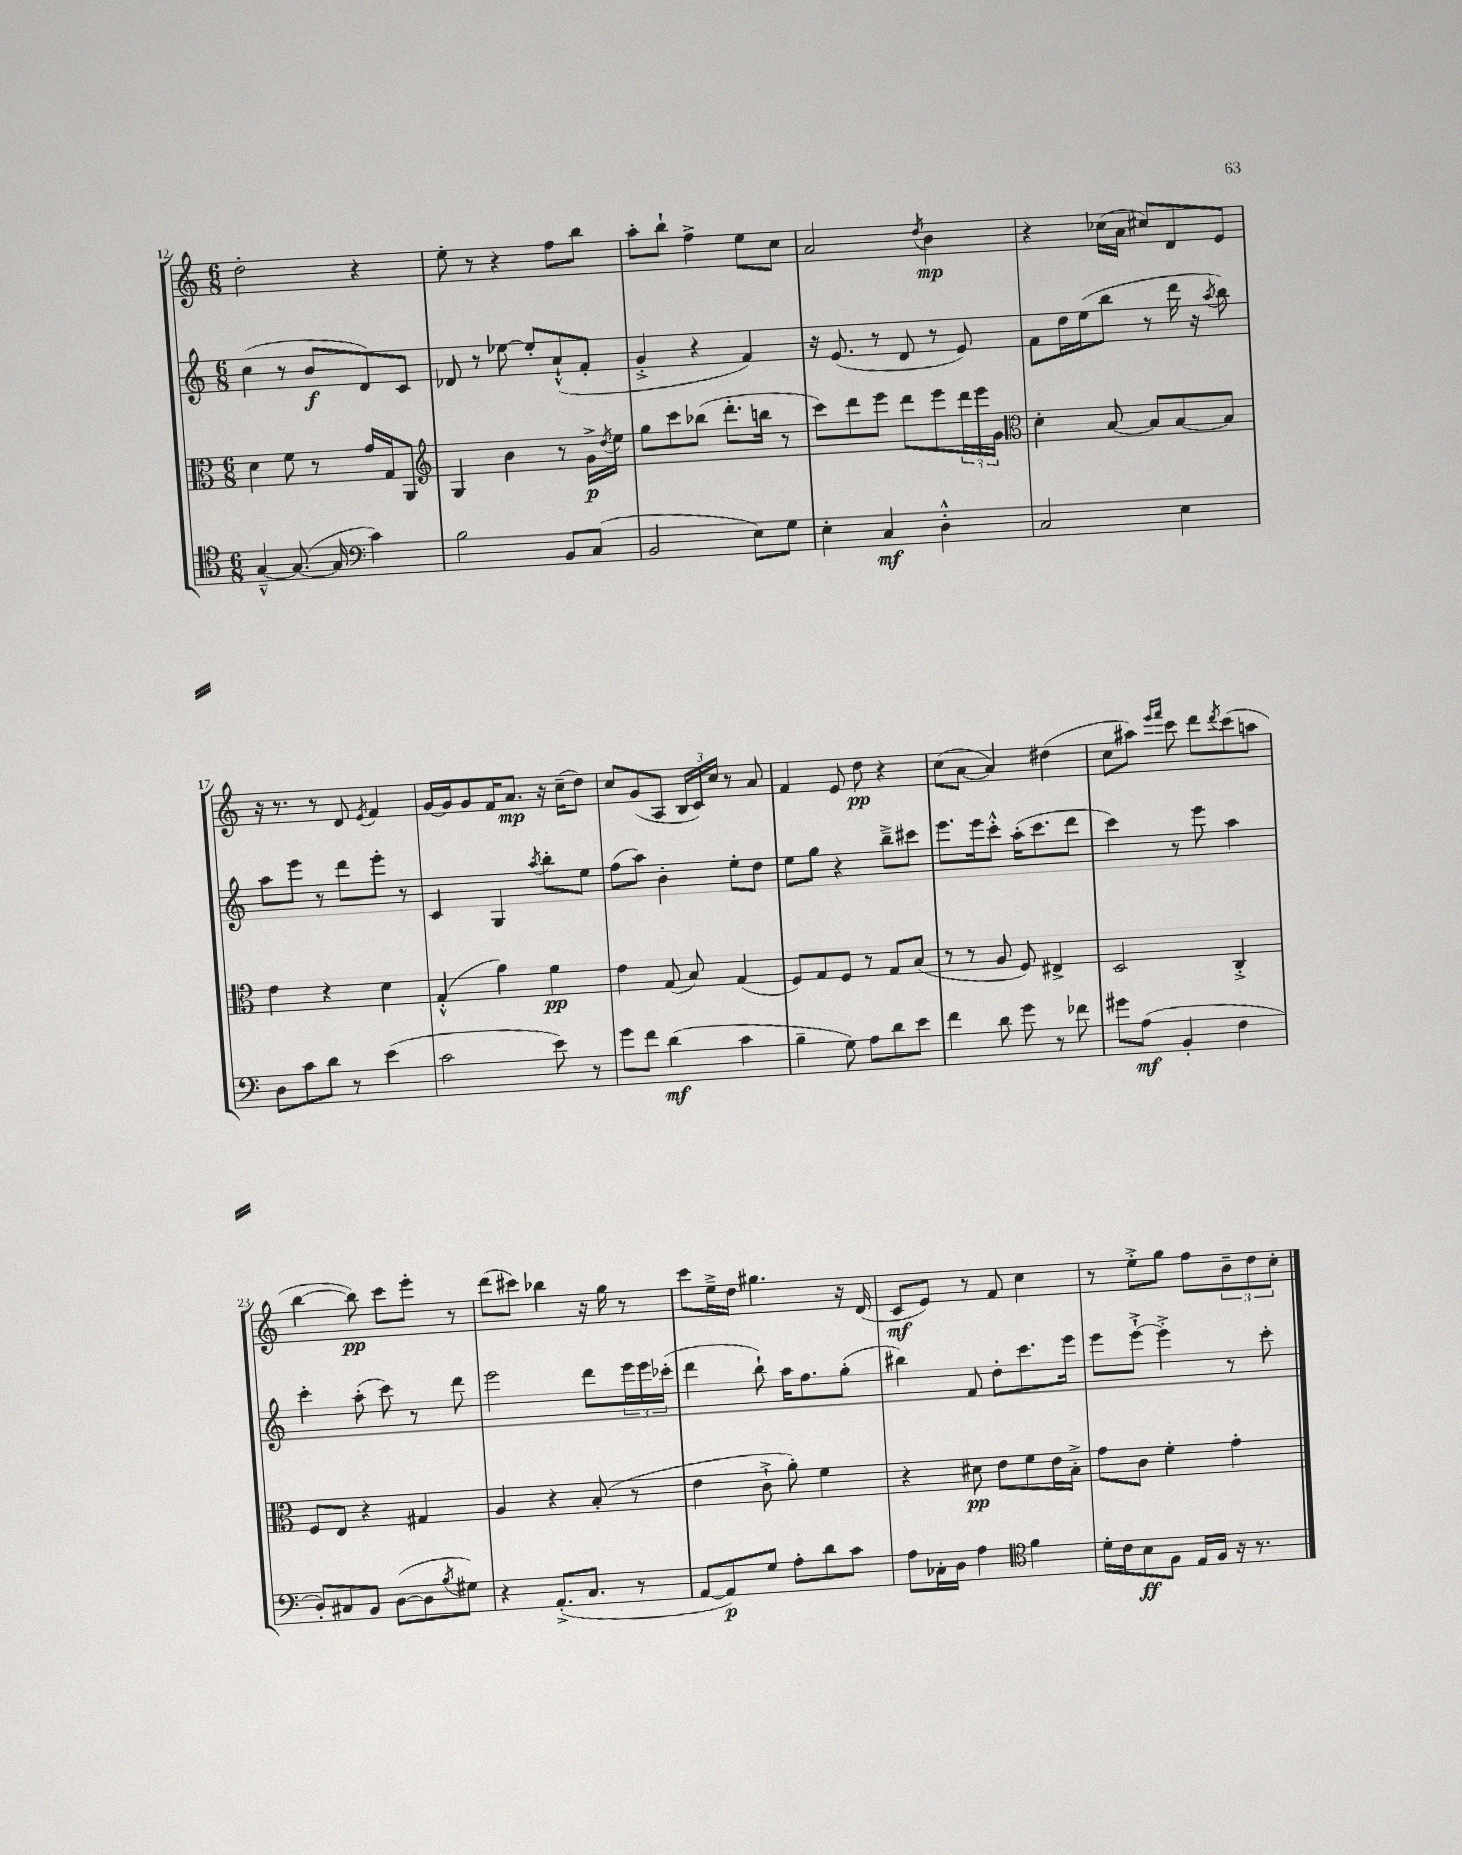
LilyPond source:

<<
\new StaffGroup <<
\new Staff = "s0" {
    \clef treble \key c \major \numericTimeSignature \time 6/8
    d''2-. r4 |
    e''8-. r8 r4 f''8 b''8 |
    a''8-. b''8-! f''4-> e''8 c''8 |
    a'2 \acciaccatura { d''8 } b'4\mp |
    r4 ces''16( a'16 cis''8) d'8 e'8 |
    r16 r8. r8 d'8 \acciaccatura { e'8 } f'4 |
    g'16~ g'16 g'8 f'16 a'8.\mp r16 c''16--( d''8) |
    c''8 g'8( a8 \tuplet 3/2 { b16 c'16) c''16 } r8 a'8 |
    f'4 e'8 d''8\pp r4 |
    c''8( a'8~ a'4) dis''4( |
    c''8 ais''8) \grace { e'''16 f'''16 } c'''8 d'''8 \acciaccatura { d'''8 } c'''8( a''8 |
    b''4~ b''8\pp) c'''8 e'''8-. r8 |
    d'''8( cis'''8) bes''4 r16 g''16 r8 |
    c'''8 e''16---> d''16 gis''4. r16 d'16( |
    c'8\mf e'8) r8 f'8 c''4 |
    r8 e''8-.-> g''8 f''8 \tuplet 3/2 { b'8-- d''8 c''8-. } \bar "|." |
}
\new Staff = "s1" {
    \clef treble \key c \major \numericTimeSignature \time 6/8
    c''4( r8 b'8\f d'8) c'8 |
    des'8 r8 ees''8~ ees''8-. a'8-!-^( f'8-. |
    g'4-.-> r4 f'4) |
    r16 e'8.( r8 d'8 r8 e'8) |
    f'8 d''16 e''16( b''8 r8 d'''16 r16 \acciaccatura { a''8 } b''8) |
    a''8 e'''8 r8 d'''8 e'''8-. r8 |
    c'4 g4 \acciaccatura { a''8 } b''8-. e''8 |
    f''8( a''8) b'4-. e''8-. d''8 |
    e''8 g''8 r4 b''8---> cis'''8 |
    e'''8. e'''16 c'''8-.-^ a''16-.( c'''8. d'''8 |
    c'''4) r8 e'''8 a''4 |
    c'''4-. a''8-.( c'''8) r8 d'''8 |
    e'''2 d'''8 \tuplet 3/2 { e'''16 e'''16 ces'''16-.( } |
    d'''4 b''8-!) a''16 f''8. g''8-.( |
    bis''4) f'8 d''8-. c'''8. e'''16 |
    e'''8 e'''8~-!-> e'''4-.-> r8 c'''8-. \bar "|." |
}
\new Staff = "s2" {
    \clef alto \key c \major \numericTimeSignature \time 6/8
    d'4 f'8 r8 g'16 g16 a,8 |
    \clef treble g4 b'4 r8 g'16->\p \acciaccatura { d''8 } e''16 |
    g''8 c'''8 bes''8( d'''8.-. b''16 r8 |
    c'''8) d'''8 e'''8 d'''8 e'''8 \tuplet 3/2 { d'''16 e'''16 g'16 } |
    \clef alto d'4-. b8~ b8 b8~ b8 |
    e'4 r4 d'4 |
    g4-.-^( g'4) f'4\pp |
    e'4 g8( b8) g4( |
    f8) g8 f8 r8 g8 b8( |
    r8 r8 a8 f8) eis4-> |
    d2 c4-.-> |
    f8 e8 r4 gis4 |
    a4 r4 b8-.( r8 |
    e'4 c'8-!-> a'8-.) f'4 |
    r4 dis'8\pp e'8 f'8 e'16 b16-.-> |
    g'8 c'8 f'4-. g'4-. \bar "|." |
}
\new Staff = "s3" {
    \clef tenor \key c \major \numericTimeSignature \time 6/8
    g4~---^ g8.~( g16 \clef bass c'4) |
    b2 b,8 c8( |
    b,2 e8) g8 |
    e4-. c4\mf d4-.-^ |
    c2 e4 |
    d8 c'8 d'8 r8 e'4( |
    c'2 e'8) r8 |
    g'8 f'8 d'4\mf( c'4 |
    b4-- g8) a8 d'8 e'8 |
    f'4 d'8 g'8 r8 fes'8 |
    gis'8 a8\mf( b,4-. f4 |
    d8-.) cis8 b,8 d8~( d8 \acciaccatura { b8 } gis8) |
    r4 a,8.-.->( c8. r8 |
    a,8~ a,8\p) g8 a8-. d'8 c'8 |
    a8 ces16-. d16 a4 \clef tenor f'4 |
    d'16-. c'16 b8\ff f8 e16 f16 r16 r8. \bar "|." |
}
>>
>>
\layout { \context { \Score currentBarNumber = #12 } }
